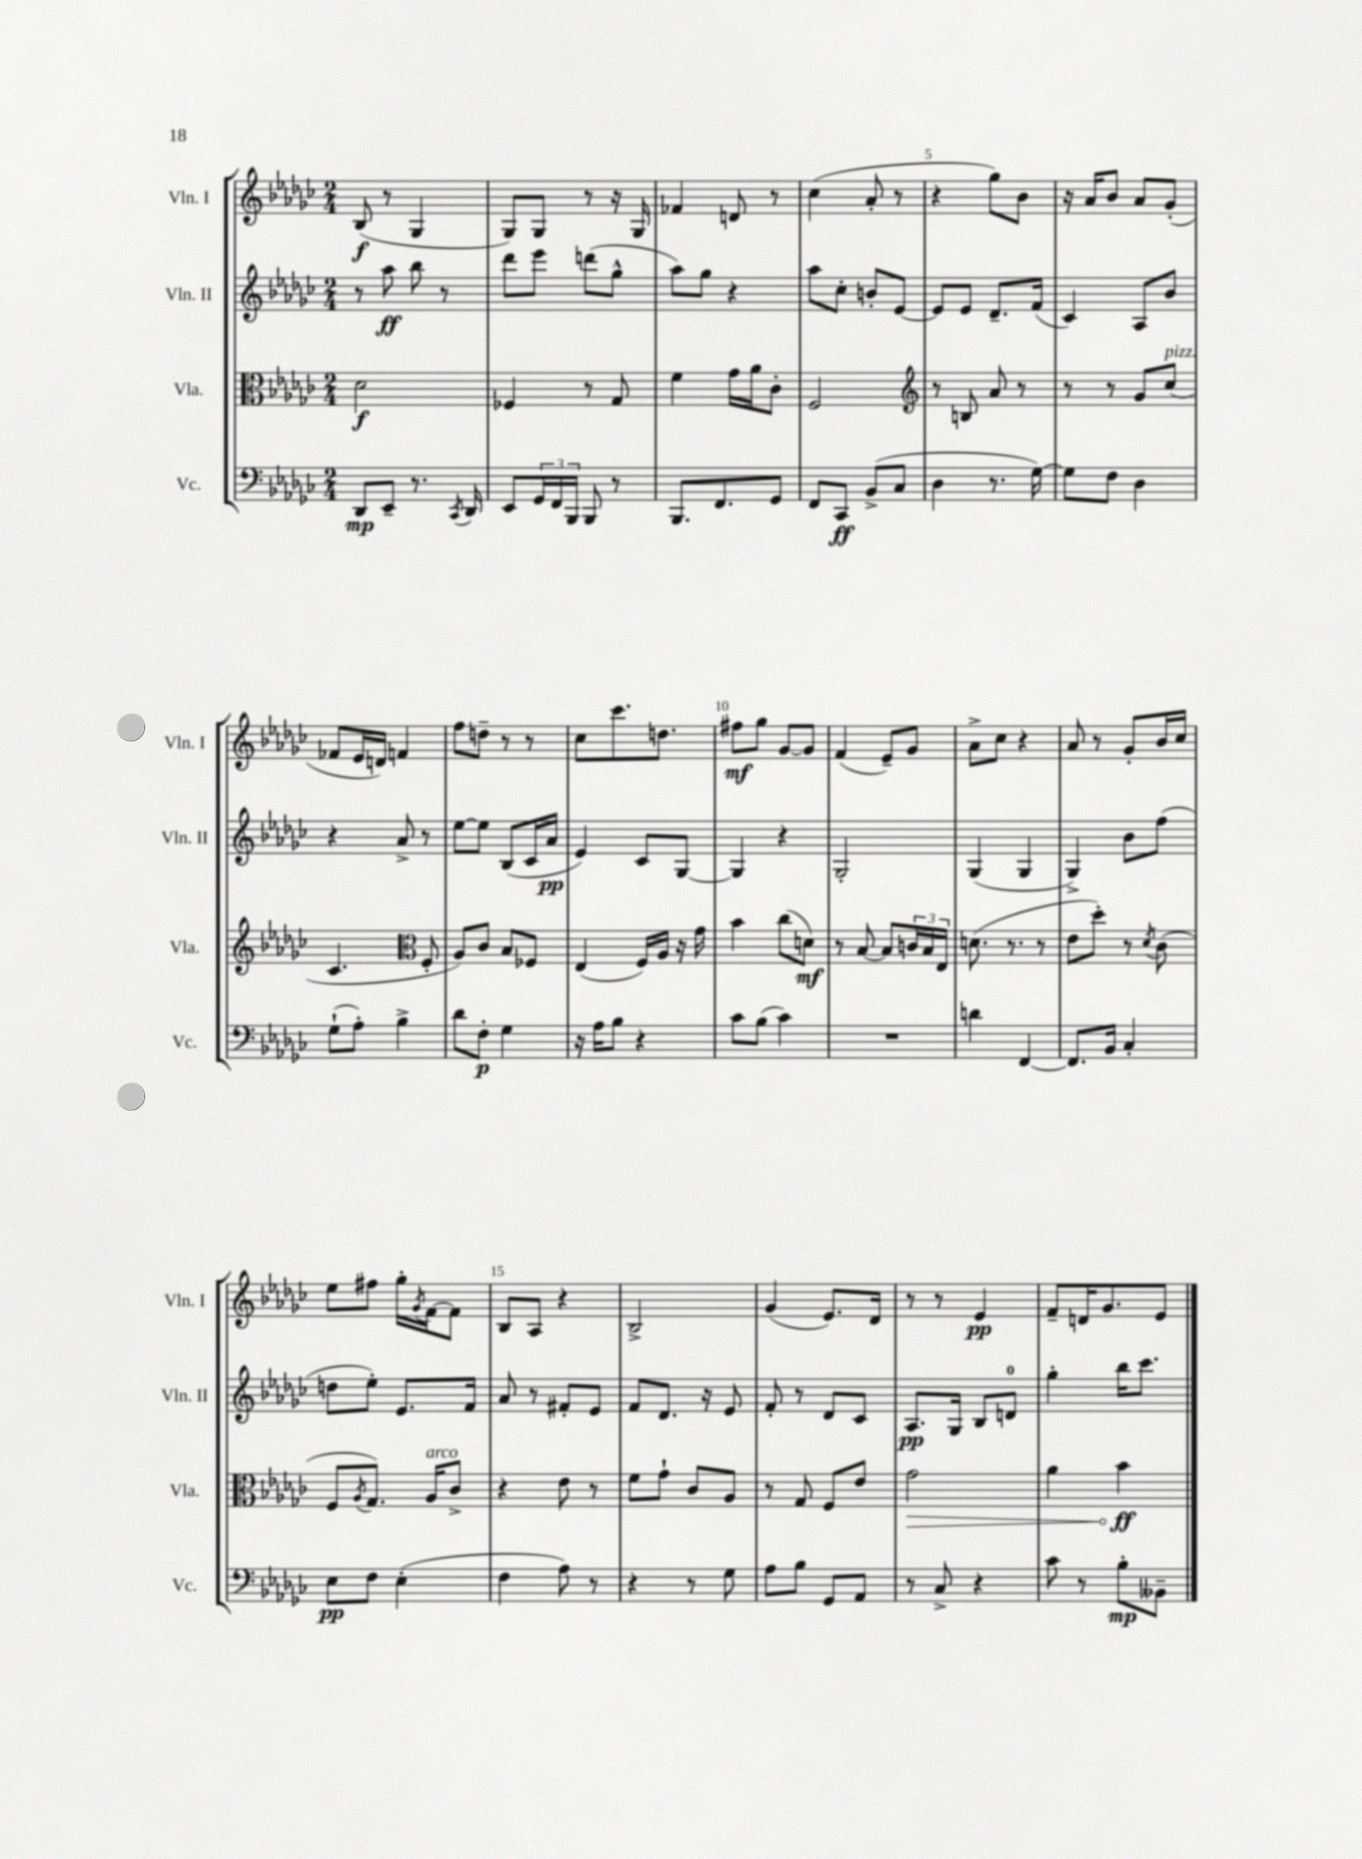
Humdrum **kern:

**kern	**kern	**kern	**kern
*staff4	*staff3	*staff2	*staff1
*clefF4	*clefC3	*clefG2	*clefG2
*k[b-e-a-d-g-c-]	*k[b-e-a-d-g-c-]	*k[b-e-a-d-g-c-]	*k[b-e-a-d-g-c-]
*M2/4	*M2/4	*M2/4	*M2/4
8DD-/L	2d-\	8r	(8B-/
8EE-~/J	.	8aa-\	8r
8.r	.	8bb-\	4G-/
.	.	8r	.
8qCC-/	.	.	.
16DD-/	.	.	.
=	=	=	=
8EE-/L	4F-/	8ddd-\L	8G-/L)
24GG-/L	.	8eee-\J	8G-/J
24FF/	.	.	.
24BBB-/JJ	.	.	.
8BBB-/	8r	(8ddd\L	8r
8r	8G-/	8gg-^^\J	16r
.	.	.	16G-/
=	=	=	=
8.BBB-/L	4f\	8aa-\L)	4f-/
.	.	8gg-\J	.
8.FF/	.	.	.
.	16g-\LL	4r	8d/
.	16a-\J	.	.
8GG-/J	8c-'\J	.	8r
=	=	=	=
8FF/L	2F/	8aa-\L	(4cc-\
8CC-/J	.	8cc-'\J	.
(8BB-^/L	.	8b'/L	8a-'/
8C-/J	.	[8e-/J	8r
=	=	=	=
*	*clefG2	*	*
4D-\	8r	8e-/]L	4r
.	8B/	8e-/J	.
8.r	8a-/	8.d-~/L	8gg-\L)
.	8r	.	8b-\J
[16G-\)	.	(16f/Jk	.
=	=	=	=
8G-\]L	8r	4c-/)	16r
.	.	.	16a-/LK
8F\J	8r	.	8b-/J
4D-\	8g-/L	8A-/L	8a-/L
.	(8cc-/J	8b-/J	(8g-'/J
=	=	=	=
(8G-`\L	4.c-/	4r	8f-/L
8A-'\J)	.	.	16e-/L
.	.	.	16d/JJ)
4B-^\	.	8a-^/	4f/
*	*clefC3	*	*
.	8F'/	8r	.
=	=	=	=
8d-\L	8A-/L)	[8ee-\L	8ff\L
8F'\J	8c-/J	8ee-\]J	8dd~\J
4G-\	8B-/L	(8B-/L	8r
.	8F-/J	16c-/L	8r
.	.	16a-/JJ	.
=	=	=	=
16r	(4E-/	4e-/)	8cc-\L
16A-\LK	.	.	.
8B-\J	.	.	8.ccc-\
4r	16F/LL)	8c-/L	.
.	16A-/JJ	.	8.dd\J
.	16r	[8G-/J	.
.	16g-\	.	.
=	=	=	=
8c-\L	4b-\	4G-/]	8ff#\L
(8B-\J	.	.	8gg-\J
4c-\)	(8cc-\L	4r	[8g-/L
.	8d\J)	.	8g-/]J
=	=	=	=
2r	8r	2G-'/	(4f/
.	[8B-/	.	.
.	8B-/]L	.	8e-~/L)
.	24c/L	.	8g-/J
.	24B-/	.	.
.	24E-/JJ	.	.
=	=	=	=
4d\	(8.d\	(4G-/	8a-^\L
.	.	.	8cc-\J
.	8.r	.	.
[4FF/	.	4G-/	4r
.	8r	.	.
=	=	=	=
8.FF/]L	8e-\L	4G-^/)	8a-/
.	8dd-'\J)	.	8r
16BB-/Jk	.	.	.
4C-'/	8r	8b-\L	8g-'/L
.	8qd-/	.	.
.	(8c-\	(8ff\J	16b-/L
.	.	.	16cc-/JJ
=	=	=	=
8E-\L	8F/L	8dd\L	8ee-\L
.	8qA-/	.	.
8F\J	8.G-/J)	8ee-'\J)	8ff#\J
(4E-'\	.	8.e-/L	16gg-'\LL
.	.	.	8qg-/
.	16A-/LK	.	[16f\J
.	8c-^/J	.	8f\]J
.	.	16f/Jk	.
=	=	=	=
4F\	4r	8a-/	8B-/L
.	.	8r	8A-/J
8A-\)	8e-\	8f#'/L	4r
8r	8r	8e-/J	.
=	=	=	=
4r	8f\L	8f/L	2B-^/
.	8g-`\J	8.d-/J	.
8r	8c-/L	.	.
.	.	16r	.
8G-\	8A-/J	8e-/	.
=	=	=	=
8A-\L	8r	8f'/	(4g-/
8B-\J	8G-/	8r	.
8GG-/L	8F/L	8d-/L	8.e-/L)
8AA-/J	8e-/J	8c-/J	.
.	.	.	16d-/Jk
=	=	=	=
8r	2g-\	8.A-/L	8r
8C-^/	.	.	8r
.	.	16G-/Jk	.
4r	.	8B-/L	4e-/
.	.	8d/J	.
=	=	=	=
8c-\	4a-\	4gg-'\	8f~/L
8r	.	.	16d/K
.	.	.	8.g-/
8B-'\L	4b-\	16bb-\LK	.
.	.	8.ccc-\J	.
8BB--~\J	.	.	8e-/J
==	==	==	==
*-	*-	*-	*-
